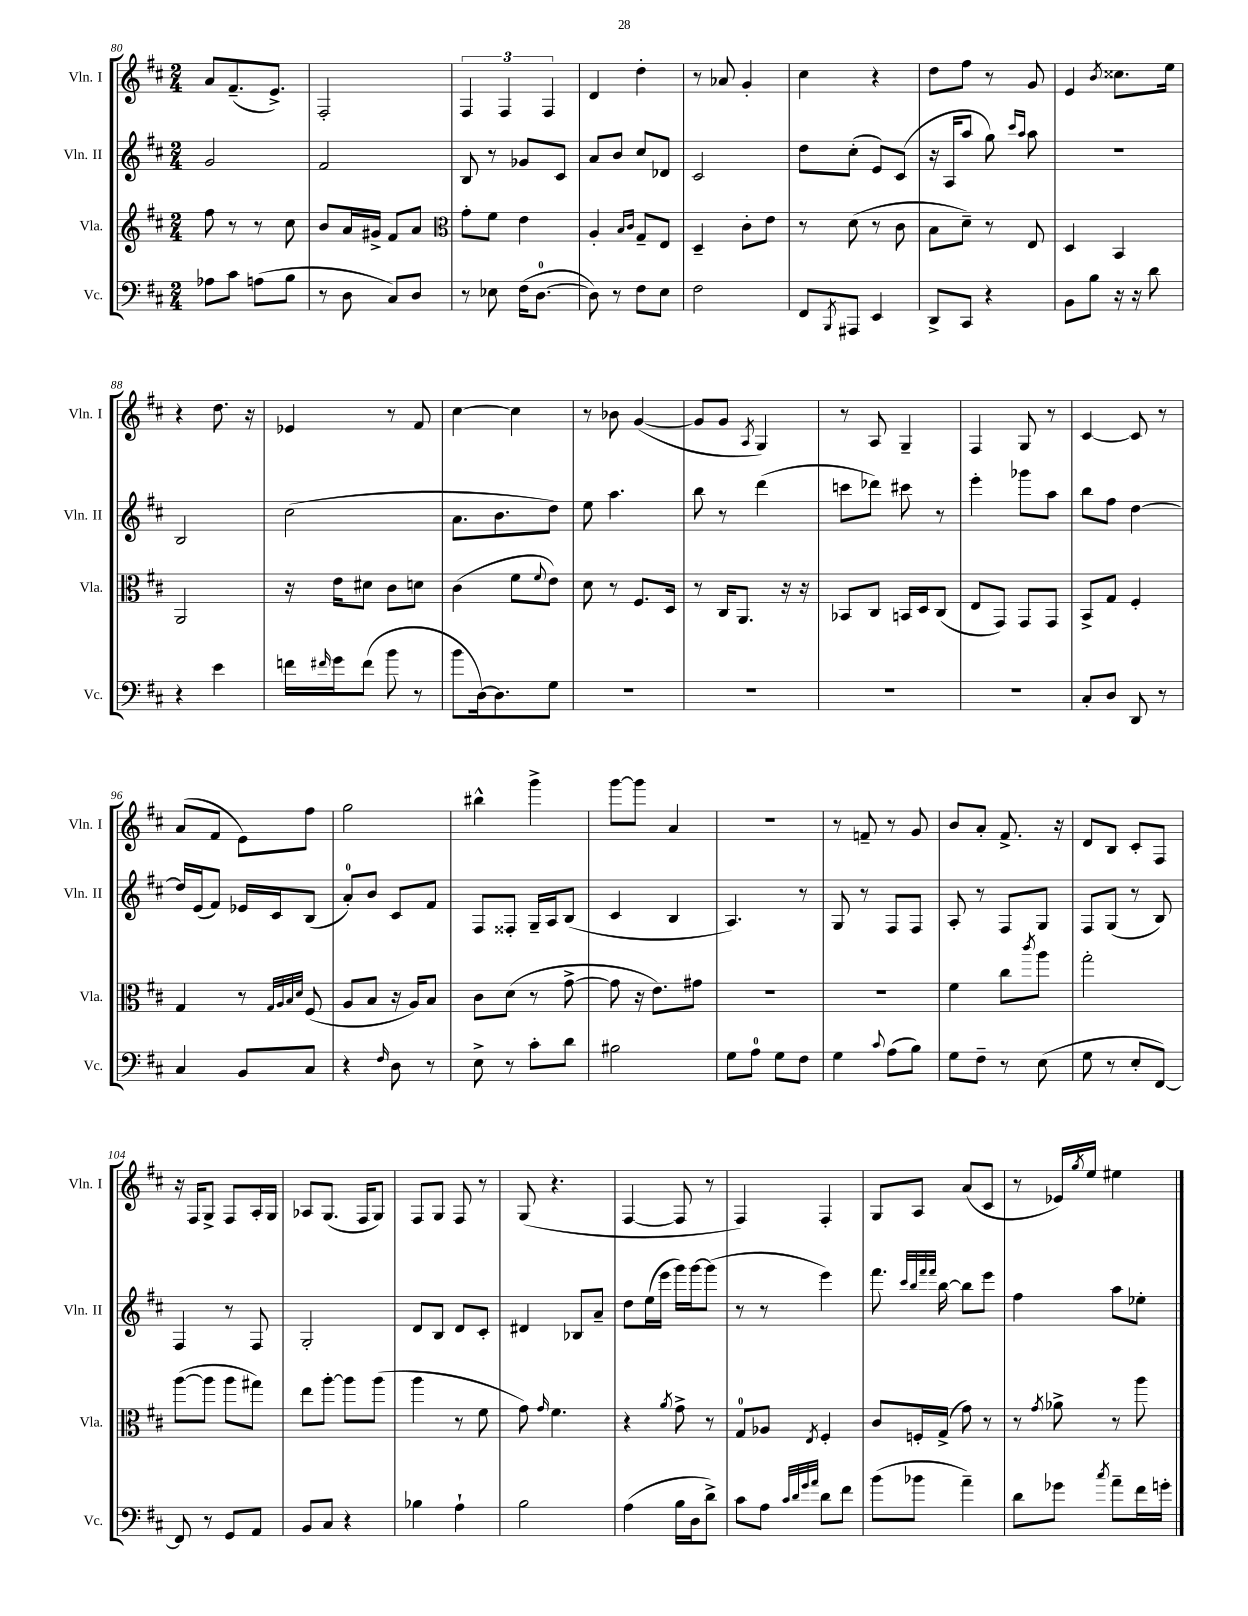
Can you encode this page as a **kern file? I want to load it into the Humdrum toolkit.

**kern	**kern	**kern	**kern
*staff4	*staff3	*staff2	*staff1
*clefF4	*clefG2	*clefG2	*clefG2
*k[f#c#]	*k[f#c#]	*k[f#c#]	*k[f#c#]
*M2/4	*M2/4	*M2/4	*M2/4
8A-\L	8ff#\	2g/	8a/L
8c#\J	8r	.	(8.f#~/
(8A\L	8r	.	.
.	.	.	8.e^/J)
8B\J	8cc#\	.	.
=	=	=	=
8r	8b/L	2f#/	2F#'/
8D\	16a/L	.	.
.	16g#^/JJ	.	.
8C#/L)	8f#/L	.	.
8D/J	8a/J	.	.
=	=	=	=
*	*clefC3	*	*
8r	8g'\L	8B/	6F#/
8E-\	8f#\J	8r	.
.	.	.	6F#/
(16F#\LK	4e\	8g-/L	.
[8.D\J	.	.	.
.	.	.	6F#/
.	.	8c#/J	.
=	=	=	=
8D\])	4A'/	8a/L	4d/
8r	.	8b/J	.
.	16qqB/LL	.	.
.	16qqc#/JJ	.	.
8F#\L	8G~/L	8cc#/L	4dd'\
8E\J	8E/J	8d-/J	.
=	=	=	=
2F#\	4D~/	2c#/	8r
.	.	.	8a-/
.	8c#'\L	.	4g'/
.	8e\J	.	.
=	=	=	=
8FF#/L	8r	8dd\L	4cc#\
8qBBB/	.	.	.
8AAA#/J	(8d\	(8cc#'\J	.
4EE/	8r	8e/L)	4r
.	8c#\	(8c#/J	.
=	=	=	=
8DD^/L	8B\L	16r	8dd\L
.	.	16A/LK	.
8CC#/J	8d~\J)	8aa/J	8ff#\J
4r	8r	8gg\)	8r
.	.	16qqccc#/LL	.
.	.	16qqaa/JJ	.
.	8E/	8aa\	8g/
=	=	=	=
8BB\L	4D/	2r	4e/
8B\J	.	.	.
.	.	.	8qb/
16r	4BB/	.	8.cc##\L
16r	.	.	.
8d\	.	.	.
.	.	.	16ee\Jk
=	=	=	=
4r	2AA/	2B/	4r
4e\	.	.	8.dd\
.	.	.	16r
=	=	=	=
16f\LL	16r	(2cc#\	4e-/
16qqf#/	.	.	.
16g\J	16e\LK	.	.
(8f#\J	8d#\J	.	.
8b\	8c#\L	.	8r
8r	8d\J	.	8f#/
=	=	=	=
8b\L	(4c#\	8.a\L	[4cc#\
[16D\k)	.	.	.
8.D\]	.	8.b\	.
.	8f#\L	.	4cc#\]
.	8qqf#/	.	.
8G\J	8e\J)	8dd\J)	.
=	=	=	=
2r	8d\	8ee\	8r
.	8r	4.aa\	8b-\
.	8.F#/L	.	([4g/
.	16D/Jk	.	.
=	=	=	=
2r	8r	8bb\	8g/]L
.	16C#/LK	8r	8g/J
.	8.AA/J	.	.
.	.	.	8qA/
.	.	(4ddd\	4G/)
.	16r	.	.
.	16r	.	.
=	=	=	=
2r	8BB-/L	8ccc\L	8r
.	8C#/J	8ddd-\J)	8A/
.	16BB/LL	8ccc#\	4G~/
.	16D/J	.	.
.	(8C#/J	8r	.
=	=	=	=
2r	8E/L	4eee'\	4F#/
.	8GG/J)	.	.
.	8GG/L	8ggg-\L	8G/
.	8GG/J	8aa\J	8r
=	=	=	=
8C#'/L	8BB^/L	8bb\L	[4c#/
8D/J	8G/J	8ff#\J	.
8DD/	4F#'/	[4dd\	8c#/]
8r	.	.	8r
=	=	=	=
4C#/	4G/	16dd/]LL	(8a/L
.	.	(16e/J	.
.	.	8f#/J)	8f#/J
8BB/L	8r	16e-/LL	8e\L)
.	.	16c#/J	.
.	32qqG/LLL	.	.
.	32qqA/	.	.
.	32qqB/	.	.
.	32qqd/JJJ	.	.
8C#/J	(8F#/	(8B/J	8ff#\J
=	=	=	=
4r	8A/L	8a'/L)	2gg\
.	8B/J	8b/J	.
16qqF#/	.	.	.
8D\	16r	8c#/L	.
.	16A/LK)	.	.
8r	8B/J	8f#/J	.
=	=	=	=
8E^\	8c#\L	8F#/L	4bb#^^\
8r	(8d\J	8F##'/J	.
8c#'\L	8r	16G~/LL	4ggg^\
.	.	16A/J	.
8d\J	[8g^\	(8B/J	.
=	=	=	=
2B#\	8g\]	4c#/	[8ggg\L
.	16r	.	8ggg\]J
.	8.e\L)	.	.
.	.	4B/	4a/
.	8g#\J	.	.
=	=	=	=
8G\L	2r	4.A/)	2r
8A\J	.	.	.
8G\L	.	.	.
8F#\J	.	8r	.
=	=	=	=
4G\	2r	8G/	8r
.	.	8r	8f~/
8qqc#/	.	.	.
(8A\L	.	8F#/L	8r
8B\J)	.	8F#/J	8g/
=	=	=	=
8G\L	4f#\	8A'/	8b/L
8F#~\J	.	8r	8a'/J
8r	8cc#\L	8F#/L	8.f#^/
.	8qccc#/	.	.
(8E\	8aa\J	8G/J	.
.	.	.	16r
=	=	=	=
8G\	2gg'\	8F#/L	8d/L
8r	.	(8G/J	8B/J
8E'/L	.	8r	8c#'/L
[8FF#/J)	.	8B/)	8F#/J
=	=	=	=
8FF#/]	([8aa\L	4F#/	16r
.	.	.	16F#/LK
8r	8aa\]J	.	8G^/J
8GG/L	8aa\L	8r	8F#/L
8AA/J	8gg#\J)	8F#/	16A'/L
.	.	.	16G/JJ
=	=	=	=
8BB/L	8ee\L	2G'/	8A-/L
8C#/J	[8aa'\J	.	(8.G/J
4r	8aa\]L	.	.
.	.	.	16F#/LK
.	(8aa\J	.	8G/J)
=	=	=	=
4B-\	4aa\	8d/L	8F#/L
.	.	8B/J	8G/J
4A`\	8r	8d/L	8F#/
.	8f#\	8c#'/J	8r
=	=	=	=
2B\	8g\)	4d#/	(8G/
.	16qqg/	.	.
.	4.f#\	.	4.r
.	.	8B-/L	.
.	.	8a~/J	.
=	=	=	=
(4A\	4r	8dd\L	[4F#/
.	.	(16ee\L	.
.	.	16eee\JJ	.
.	8qa/	.	.
16B\LL	8g^\	16ggg\LL)	8F#/]
16D\J	.	[16ggg\J	.
8d^\J)	8r	(8ggg\]J	8r
=	=	=	=
8c#\L	8G/L	8r	4F#/)
8A\J	8A-/J	8r	.
32qqc#/LLL	.	.	.
32qqd/	.	.	.
32qqg/	.	.	.
32qqa/JJJ	8qE/	.	.
8d\L	4F#'/	4eee\)	4F#'/
8f#\J	.	.	.
=	=	=	=
(8b\L	8c#/L	8.fff#\	8G/L
8b-\J	16F'/L	.	8A/J
.	.	32qqccc#/LLL	.
.	.	32qqbb/	.
.	.	32qqfff#/	.
.	.	32qqfff#/JJJ	.
.	(16G^/JJ	[16bb\	.
4a~\)	8g\)	8bb\]L	(8a/L
.	8r	8eee\J	8c#/J
=	=	=	=
8d\L	8r	4ff#\	8r
.	8qg/	.	.
8g-\J	8a-^\	.	16e-/LL)
.	.	.	8qgg/
.	.	.	16ee/JJ
8qcc#/	.	.	.
8a~\L	8r	8aa\L	4ee#\
16f#\L	8aa\	8ee-'\J	.
16g'\JJ	.	.	.
==	==	==	==
*-	*-	*-	*-
